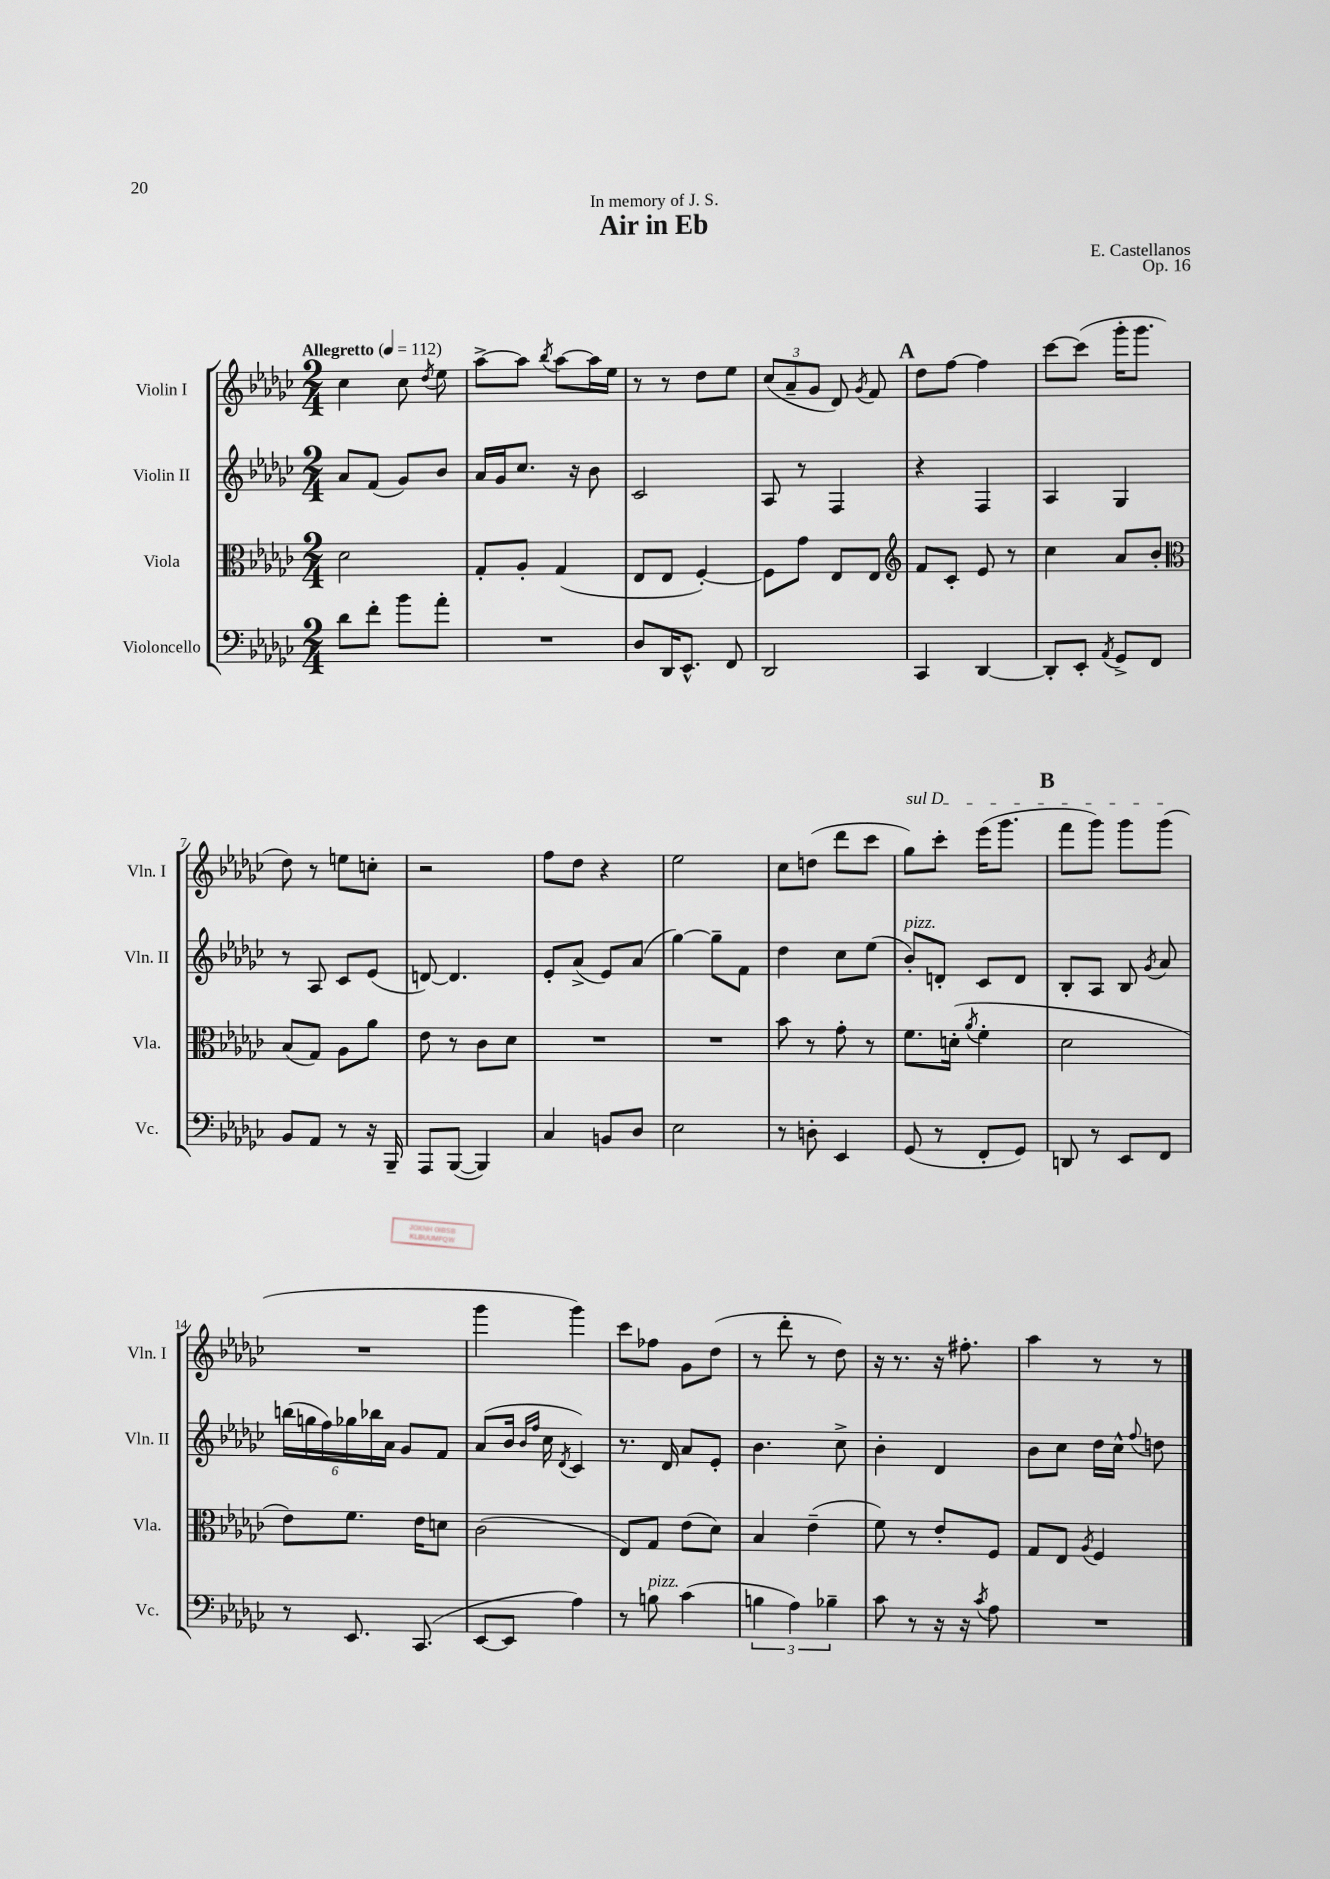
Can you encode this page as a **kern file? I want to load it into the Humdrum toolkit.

**kern	**kern	**kern	**kern
*staff4	*staff3	*staff2	*staff1
*clefF4	*clefC3	*clefG2	*clefG2
*k[b-e-a-d-g-c-]	*k[b-e-a-d-g-c-]	*k[b-e-a-d-g-c-]	*k[b-e-a-d-g-c-]
*M2/4	*M2/4	*M2/4	*M2/4
*MM112	*MM112	*MM112	*MM112
8d-\L	2d-\	8a-/L	4cc-\
8f'\J	.	(8f/J	.
8b-\L	.	8g-/L)	8cc-\
.	.	.	8qdd-/
8a-'\J	.	8b-/J	8ee-\
=	=	=	=
2r	8G-'/L	16a-/LL	[8aa-^\L
.	.	16g-/J	.
.	8A-'/J	8.cc-/J	8aa-\]J
.	.	.	8qbb-/
.	(4G-/	.	[8aa-\L
.	.	16r	.
.	.	8b-\	16aa-\]L
.	.	.	16ee-\JJ
=	=	=	=
8D-/L	8E-/L	2c-/	8r
16DD-/K	8E-/J	.	8r
8.EE-^^/J	.	.	.
.	[4F'/)	.	8dd-\L
8FF/	.	.	8ee-\J
=	=	=	=
2DD-/	8F\]L	8A-/	(12cc-/L
.	.	.	12a-~/
.	8g-\J	8r	.
.	.	.	12g-/J
.	8E-/L	4F/	8d-/)
.	.	.	8qg-/
.	8E-/J	.	8f/
=	=	=	=
*	*clefG2	*	*
4CC-/	8f/L	4r	8dd-\L
.	8c-'/J	.	[8ff\J
[4DD-/	8e-/	4F/	4ff\]
.	8r	.	.
=	=	=	=
8DD-'/]L	4cc-\	4A-/	[8ccc-\L
8EE-'/J	.	.	(8ccc-\]J
8qAA-/	.	.	.
8GG-^/L	8a-/L	4G-/	16ggg-'\LK
.	.	.	8.ggg-\J
8FF/J	8b-'/J	.	.
=	=	=	=
*	*clefC3	*	*
8BB-/L	(8B-/L	8r	8dd-\)
8AA-/J	8G-/J)	8A-/	8r
8r	8A-\L	8c-/L	8ee\L
16r	8a-\J	(8e-/J	8cc'\J
16BBB-~/	.	.	.
=	=	=	=
8AAA-/L	8e-\	[8d/)	2r
([8BBB-/J	8r	4.d/]	.
4BBB-/])	8c-\L	.	.
.	8d-\J	.	.
=	=	=	=
4C-/	2r	8e-'/L	8ff\L
.	.	(8a-^/J	8dd-\J
8BB/L	.	8e-/L)	4r
8D-/J	.	(8a-/J	.
=	=	=	=
2E-\	2r	[4gg-\)	2ee-\
.	.	8gg-~\]L	.
.	.	8f\J	.
=	=	=	=
8r	8b-\	4dd-\	8cc-\L
8D'\	8r	.	(8dd\J
4EE-/	8g-'\	8cc-\L	8ddd-\L
.	8r	(8ee-\J	8ccc-\J
=	=	=	=
(8GG-/	8.f\L	8b-'/L)	8gg-\L)
8r	.	8d'/J	8ccc-'\J
.	(16d'\Jk	.	.
.	8qa-/	.	.
8FF'/L	4f'\	8c-/L	(16eee-\LK
.	.	.	8.ggg-\J
8GG-/J)	.	8d/J	.
=	=	=	=
8DD/	2d-\	8B-'/L	8fff\L
8r	.	8A-/J	8ggg-\J)
8EE-/L	.	8B-/	8ggg-\L
.	.	8qg-/	.
8FF/J	.	8a-/	(8ggg-\J
=	=	=	=
8r	8e-\L)	(24bb\LL	2r
.	.	24gg\	.
.	.	24ff\)	.
8.EE-/	8.f\J	24gg-\	.
.	.	24bb-\	.
.	.	24a-\JJ	.
.	.	8g-/L	.
(8.CC-/	16e-\LK	.	.
.	8d\J	8f/J	.
=	=	=	=
[8EE-/L	(2c-\	(8a-/L	4ggg-\
8EE-/]J	.	16b-/Jk	.
.	.	16qqb-/LL	.
.	.	16qqff/JJ	.
.	.	16cc-\	.
.	.	8qd-/	.
4A-\)	.	4c-/)	4ggg-\)
=	=	=	=
8r	8E-/L)	8.r	8ccc-\L
8B\	8G-/J	.	8ff-\J
.	.	16d-/	.
(4c-\	(8e-\L	8a-/L	8g-\L
.	8d-\J)	8e-'/J	(8dd-\J
=	=	=	=
6B\	4B-/	4.b-\	8r
.	.	.	8ddd-'\
6A-\)	.	.	.
.	(4e-~\	.	8r
6B-~\	.	.	.
.	.	8cc-^\	8dd-\)
=	=	=	=
8c-\	8f\)	4b-'\	16r
.	.	.	8.r
8r	8r	.	.
16r	8e-'/L	4d-/	16r
16r	.	.	8.ff#'\
8qc-/	.	.	.
8A-\	8F/J	.	.
=	=	=	=
2r	8G-/L	8b-\L	4aa-\
.	8E-/J	8cc-\J	.
.	8qA-/	.	.
.	4F/	16dd-\LL	8r
.	.	16cc-^^\JJ	.
.	.	8qqff/	.
.	.	8dd\	8r
==	==	==	==
*-	*-	*-	*-
